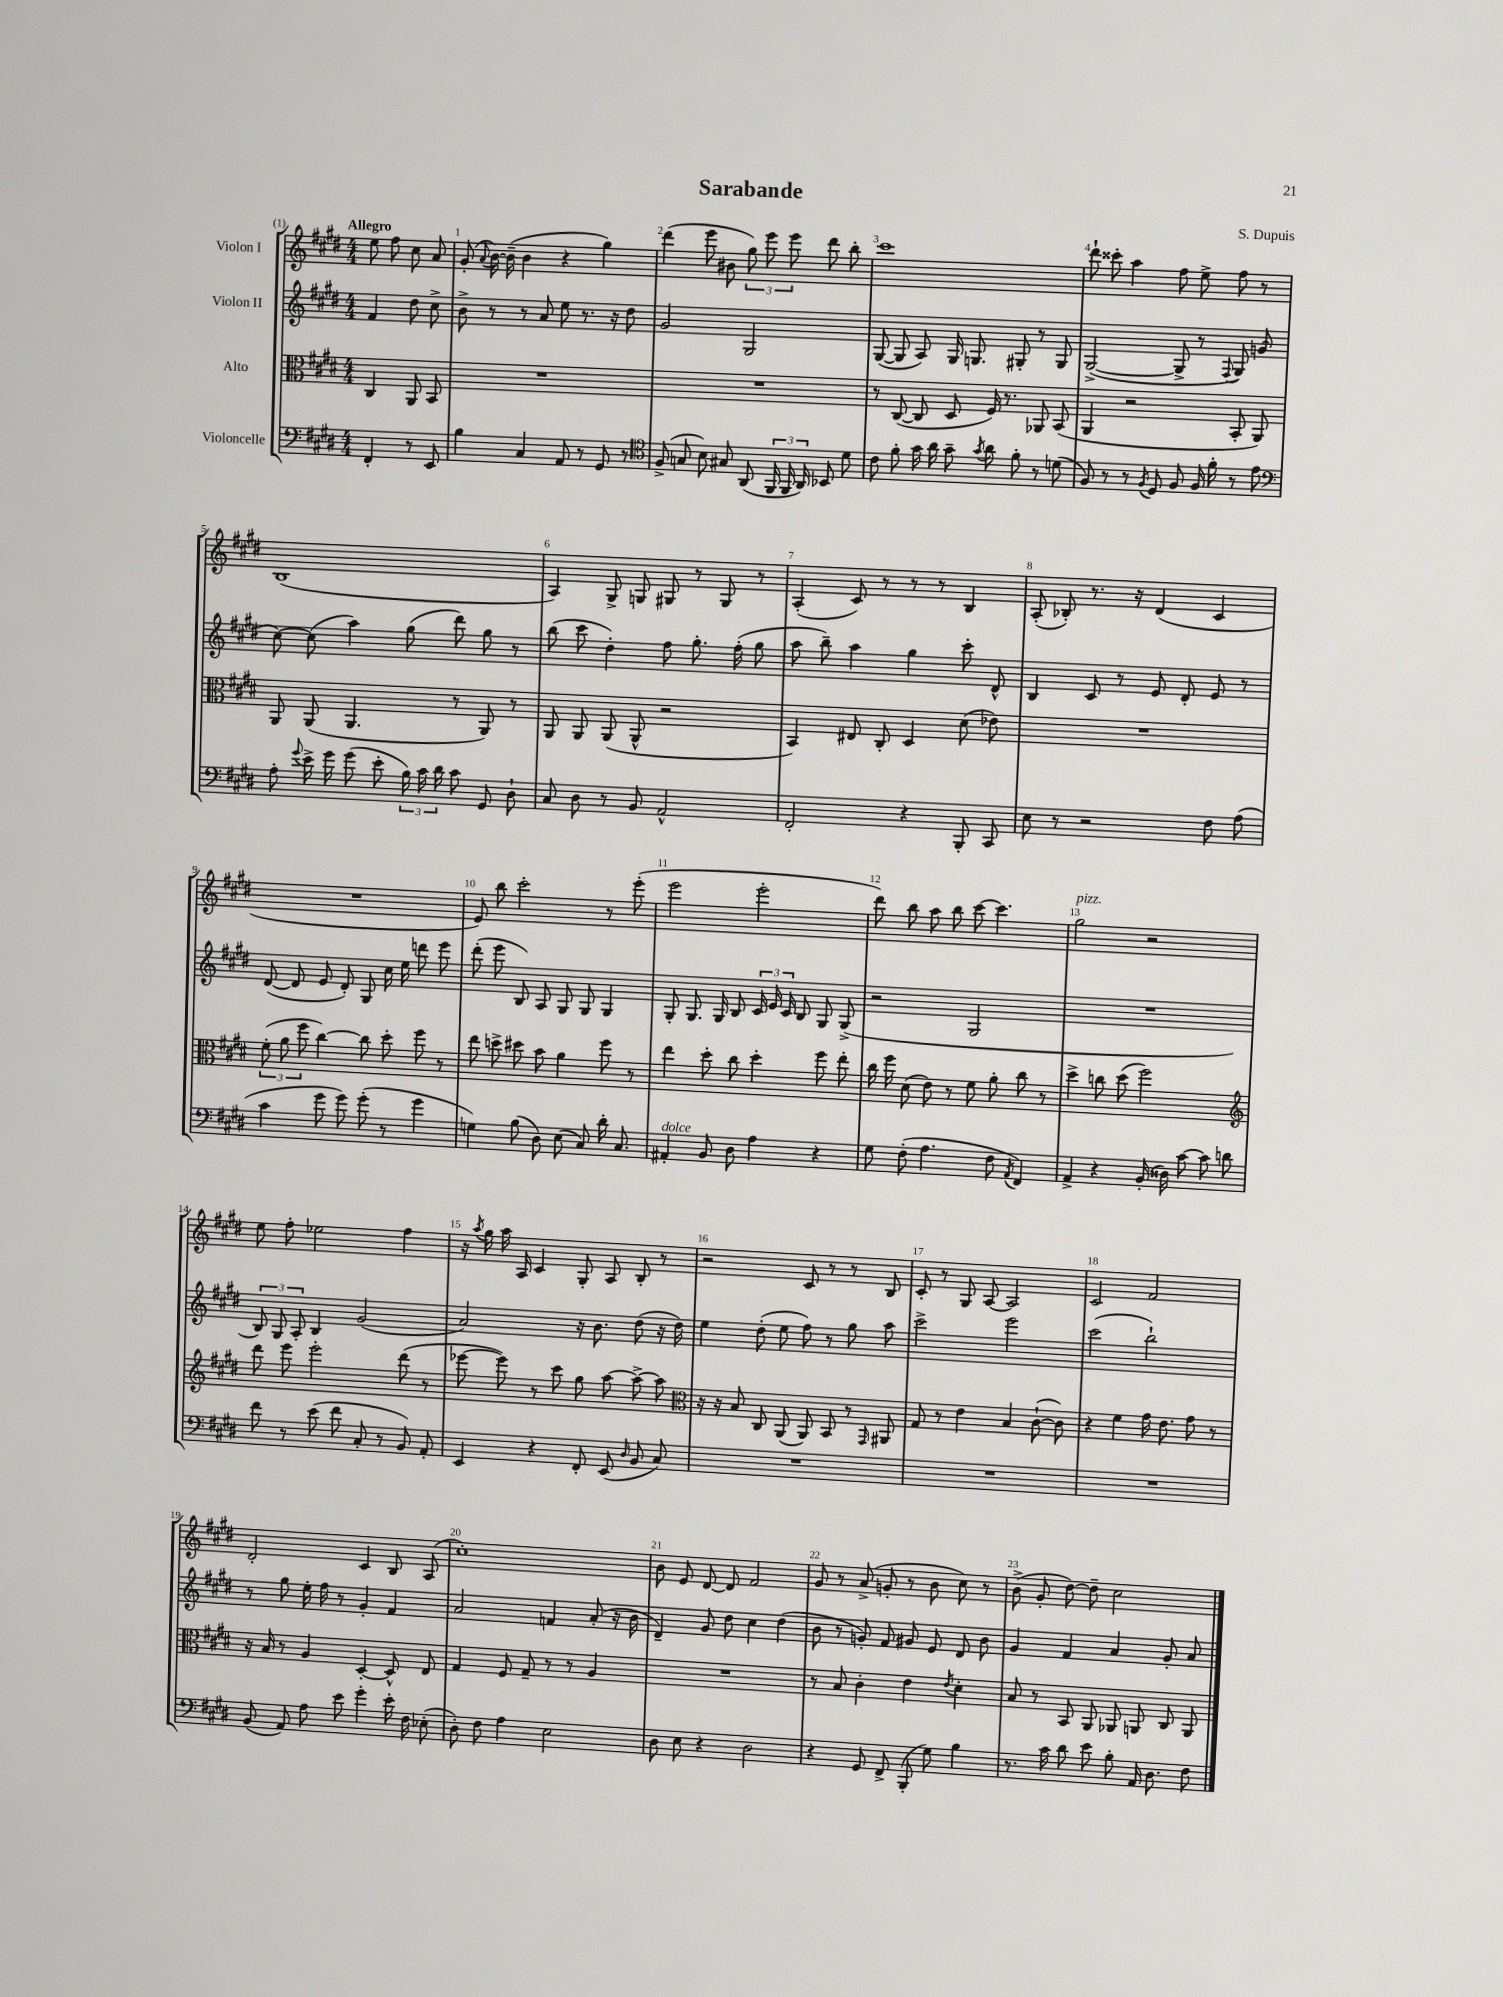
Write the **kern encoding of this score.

**kern	**kern	**kern	**kern
*part4	*part3	*part2	*part1
*staff4	*staff3	*staff2	*staff1
*I"Violoncelle	*I"Alto	*I"Violon II	*I"Violon I
*clefF4	*clefC3	*clefG2	*clefG2
*k[f#c#g#d#]	*k[f#c#g#d#]	*k[f#c#g#d#]	*k[f#c#g#d#]
*M4/4	*M4/4	*M4/4	*M4/4
=	=	=	=
!	!	!	!LO:TX:a:B:t=Allegro
4FF#'/	4C#/	4f#/	8ee\
.	.	.	8ff#\
8r	8AA/	8dd#\	8cc#\
8EE/	8BB/	8cc#^\	8a/
=1	=1	=1	=1
4B\	1r	8b^\	(8g#'/
.	.	.	8qqa/
.	.	8r	[16b\)
.	.	.	(16b~\]
4C#/	.	8r	4b\
.	.	8a/	.
8AA/	.	8ee\	4r
8r	.	8.r	.
8GG#/	.	.	4gg#\)
.	.	16r	.
8r	.	8dd#\	.
=2	=2	=2	=2
*clefC4	*	*	*
(8F#^/	1r	2g#/	(4ddd#\
8Gn/	.	.	.
8B\)	.	.	8eee\
8G#X/	.	.	8b#X\
(8AA/	.	2G#/	12gg#\)
.	.	.	12eee\
24FF#/	.	.	.
24FF#/	.	.	12eee\
24AA/)	.	.	.
8BB-X/	.	.	8ddd#\
8d#\	.	.	8bb'\
=3	=3	=3	=3
8c#\	8r	([8G#/	1ccc#
8f#'\	([8C#/	8G#/]	.
16g#\	8C#/]	8A/)	.
16a\	.	.	.
8g#~\	8D#/	16G#/	.
.	.	8.Gn/	.
8qg#/	.	.	.
8a\	16F#/)	.	.
.	8.r	.	.
8f#'\	.	8G#X'/	.
8r	8AA-X/	8r	.
(8dn\	(8BB/	8G#/	.
=4	=4	=4	=4
8F#/)	4AA/	([2G#^/	8ddd#`\
8r	.	.	8ccc##X'\
8r	2r	.	4aa\
8qF#/	.	.	.
8D#/	.	.	.
8F#/	.	8G#^/]	8ff#\
16F#/	.	8r	8ee^\
16f#'\	.	.	.
.	.	8qqF#/	.
8r	8BB'/	8G#/)	8ff#\
8e\	8AA/)	(8gn/	8r
!!LO:LB:g=z
=5	=5	=5	=5
*clefF4	*	*	*
8A'\	8AA/	[8cc#\)	(1B
8qqg#/	.	.	.
16e^\	(8AA/	(8cc#\]	.
16g#\	.	.	.
(8g#\	4.AA/	4aa\)	.
8e'\	.	.	.
24B\)	.	(8gg#\	.
24c#\	.	.	.
24d#\	.	.	.
8c#\	8r	8ddd#\)	.
8GG#/	8AA/)	8gg#\	.
8D#`\	8r	8r	.
=6	=6	=6	=6
8C#/	8AA/	(8bb\	4A/)
8D#\	8AA/	8ccc#\	.
8r	(8AA/	4dd#'\)	8G#^/
8BB/	8AA^^/	.	8Gn/
2AA^^/	2r	8ff#\	8G#X/
.	.	8.gg#'\	8r
.	.	.	8G#/
.	.	(16ff#'\	.
.	.	8gg#\	8r
=7	=7	=7	=7
2FF#'/	4BB/)	8aa\	(4A'/
.	.	8bb~\)	.
.	8E#X/	4aa\	8c#/)
.	8C#'/	.	8r
4r	4D#/	4gg#\	8r
.	.	.	8r
8BBB'/	(8d#\	8ccc#'\	4B/
8CC#/	8e-X\)	8d#^^/	.
=8	=8	=8	=8
8E\	1r	4B/	(8A'/
8r	.	.	8B-X'/)
2r	.	8c#/	8.r
.	.	8r	.
.	.	.	16r
.	.	8e/	(4d#/
.	.	8d#'/	.
8F#\	.	8e/	4c#/
(8A\	.	8r	.
!!LO:LB:g=z
=9	=9	=9	=9
4c#\	(12f#'\	([8d#/	1r
.	12a\	.	.
.	.	8d#/]	.
.	12ff#\	.	.
8g#\	[4cc#\)	8e/	.
8g#\)	.	8d#'/)	.
(8g#'\	8cc#\]	8G#/	.
8r	8dd#'\	16cc#\	.
.	.	16ee\	.
4g#\	8ff#\	8dddn\	.
.	8r	8eee\	.
=10	=10	=10	=10
4Gn\)	8ee\	(8ddd#'\	8e/)
.	8ddn^\	8eee\	8bb\
(8B\	8dd#X\	8B/)	2ccc#'\
8D#\)	8b\	8A/	.
(8E\	4a\	8G#/	.
8C#/)	.	8G#/	.
16d#'\	8ff#\	4G#/	8r
8.C#/	.	.	.
.	8r	.	(8eee'\
=11	=11	=11	=11
!LO:TX:a:i:t=dolce	!	!	!
4AA#X'/	4ee\	8G#'/	2eee\
.	.	8.G#/	.
8BB/	8dd#'\	.	.
.	.	16G#/	.
8D#\	8cc#\	8B/	.
4A\	4dd#'\	24c#/	2eee'\
.	.	24e/	.
.	.	24c#/	.
.	.	8B/	.
4r	8ff#\	8G#/	.
.	8ee'\	(8G#^/	.
=12	=12	=12	=12
8G#\	16cc#\	2r	8ddd#\)
.	16ff#\	.	.
(8F#'\	(8d#\	.	8bb\
4.A\	8e\)	.	8aa\
.	8r	.	8bb\
.	8f#\	2G#/	[8ccc#\
8F#\	8a'\	.	4.ccc#\]
8qAA/	.	.	.
4FF#/)	8cc#\	.	.
.	8r	.	.
=13	=13	=13	=13
!	!	!	!LO:TX:a:i:t=pizz.
4AA^/	4dd#^\	1r	2gg#\
4r	8ccn\	.	.
.	(8dd#\	.	.
(16BB'/	2ff#\)	.	2r
16D##X\)	.	.	.
[8c#\	.	.	.
8c#\]	.	.	.
8dn\	.	.	.
!!LO:LB:g=z
=14	=14	=14	=14
*	*clefG2	*	*
8f#\	8ddd#\	12B/)	8ee\
.	.	12G#/	.
8r	8eee\	.	8ff#'\
.	.	12A'/	.
(8e\	2eee'\	4B/	2ee-X\
8f#\	.	.	.
8C#'/	.	(2g#/	.
8r	.	.	.
8BB/)	(8ddd#\	.	4ff#\
8AA'/	8r	.	.
=15	=15	=15	=15
4EE/	[8eee-X\	2a/)	16r
.	.	.	8qaa/
.	.	.	16gg#\
.	8eee-\])	.	16aa\
.	.	.	16A/
4r	8r	.	4c#/
.	8ccc#\	.	.
8FF#'/	8gg#\	16r	8G#'/
.	.	8.b\	.
(8EE/	[8aa\	.	8A/
16qqD#/	.	.	.
8BB/	8aa^\_	(8dd#\	8B'/
8C#/)	8aa\]	16r	8r
.	.	16dd#\)	.
=16	=16	=16	=16
*	*clefC3	*	*
1r	16r	4ee\	2r
.	16r	.	.
.	8B/	.	.
.	8C#/	(8dd#'\	.
.	(8AA/	8ee\	.
.	8AA/)	8ff#\)	8c#/
.	8BB/	8r	8r
.	8r	8gg#\	8r
.	16qqGG#/	.	.
.	8AA#X/	8aa\	8B/
=17	=17	=17	=17
1r	8G#/	2ccc#^\	8c#'/
.	8r	.	8r
.	4e\	.	8G#/
.	.	.	[8A/
.	4B/	2eee\	2A/]
.	([8c#`\	.	.
.	8c#\])	.	.
=18	=18	=18	=18
1r	4r	(2ccc#\	2c#/
.	4f#\	.	.
.	16g#\	2bb`\)	2f#/
.	8.e\	.	.
.	8g#\	.	.
.	8r	.	.
!!LO:LB:g=z
=19	=19	=19	=19
(8BB/	16r	8r	2d#'/
.	16B/	.	.
8AA/)	8r	8gg#\	.
8A\	4A/	16ee'\	.
.	.	16ff#\	.
8e\	.	8r	.
4g#'\	[4D#'/	4g#'/	4c#/
16e'\	8D#^^/]	4f#/	8B/
16F#\	.	.	.
(8E-X'\	8E/	.	(8A/
=20	=20	=20	=20
8D#'\)	4G#/	2a/	1cc#')
8F#\	.	.	.
4A\	8F#/	.	.
.	8G#~/	.	.
2E\	8r	4fn/	.
.	8r	.	.
.	4A/	(8a'/	.
.	.	16r	.
.	.	16b\	.
=21	=21	=21	=21
8D#\	1r	4d#~/)	8b\
8E\	.	.	8e/
4r	.	8g#/	[8d#/
.	.	8dd#\	8d#/]
2D#\	.	4cc#\	2f#/
.	.	(4dd#\	.
=22	=22	=22	=22
4r	8r	8b\	8g#/
.	8B/	8r	8r
8GG#/	4c#'\	8gn'/)	(8a^/
8FF#^/	.	8f#/	8gn'/
(8BBB'/	4e\	8g#X/	8r
8G#\)	.	8e/	8b\
.	8qe/	.	.
4B\	4d#'\	8d#/	8cc#\)
.	.	8b\	8r
=23	=23	=23	=23
8.r	8B/	4g#/	(8b^\
.	8r	.	8g#'/
16c#\	.	.	.
8d#\	8BB/	4f#/	[8dd#\)
8e\	8AA/	.	8dd#~\]
8B'\	8AA-X/	4a/	2cc#\
16AA/	8AAn/	.	.
8.D#\	.	.	.
.	8C#/	8g#'/	.
8F#\	8AA/	8a/	.
==	==	==	==
*-	*-	*-	*-
